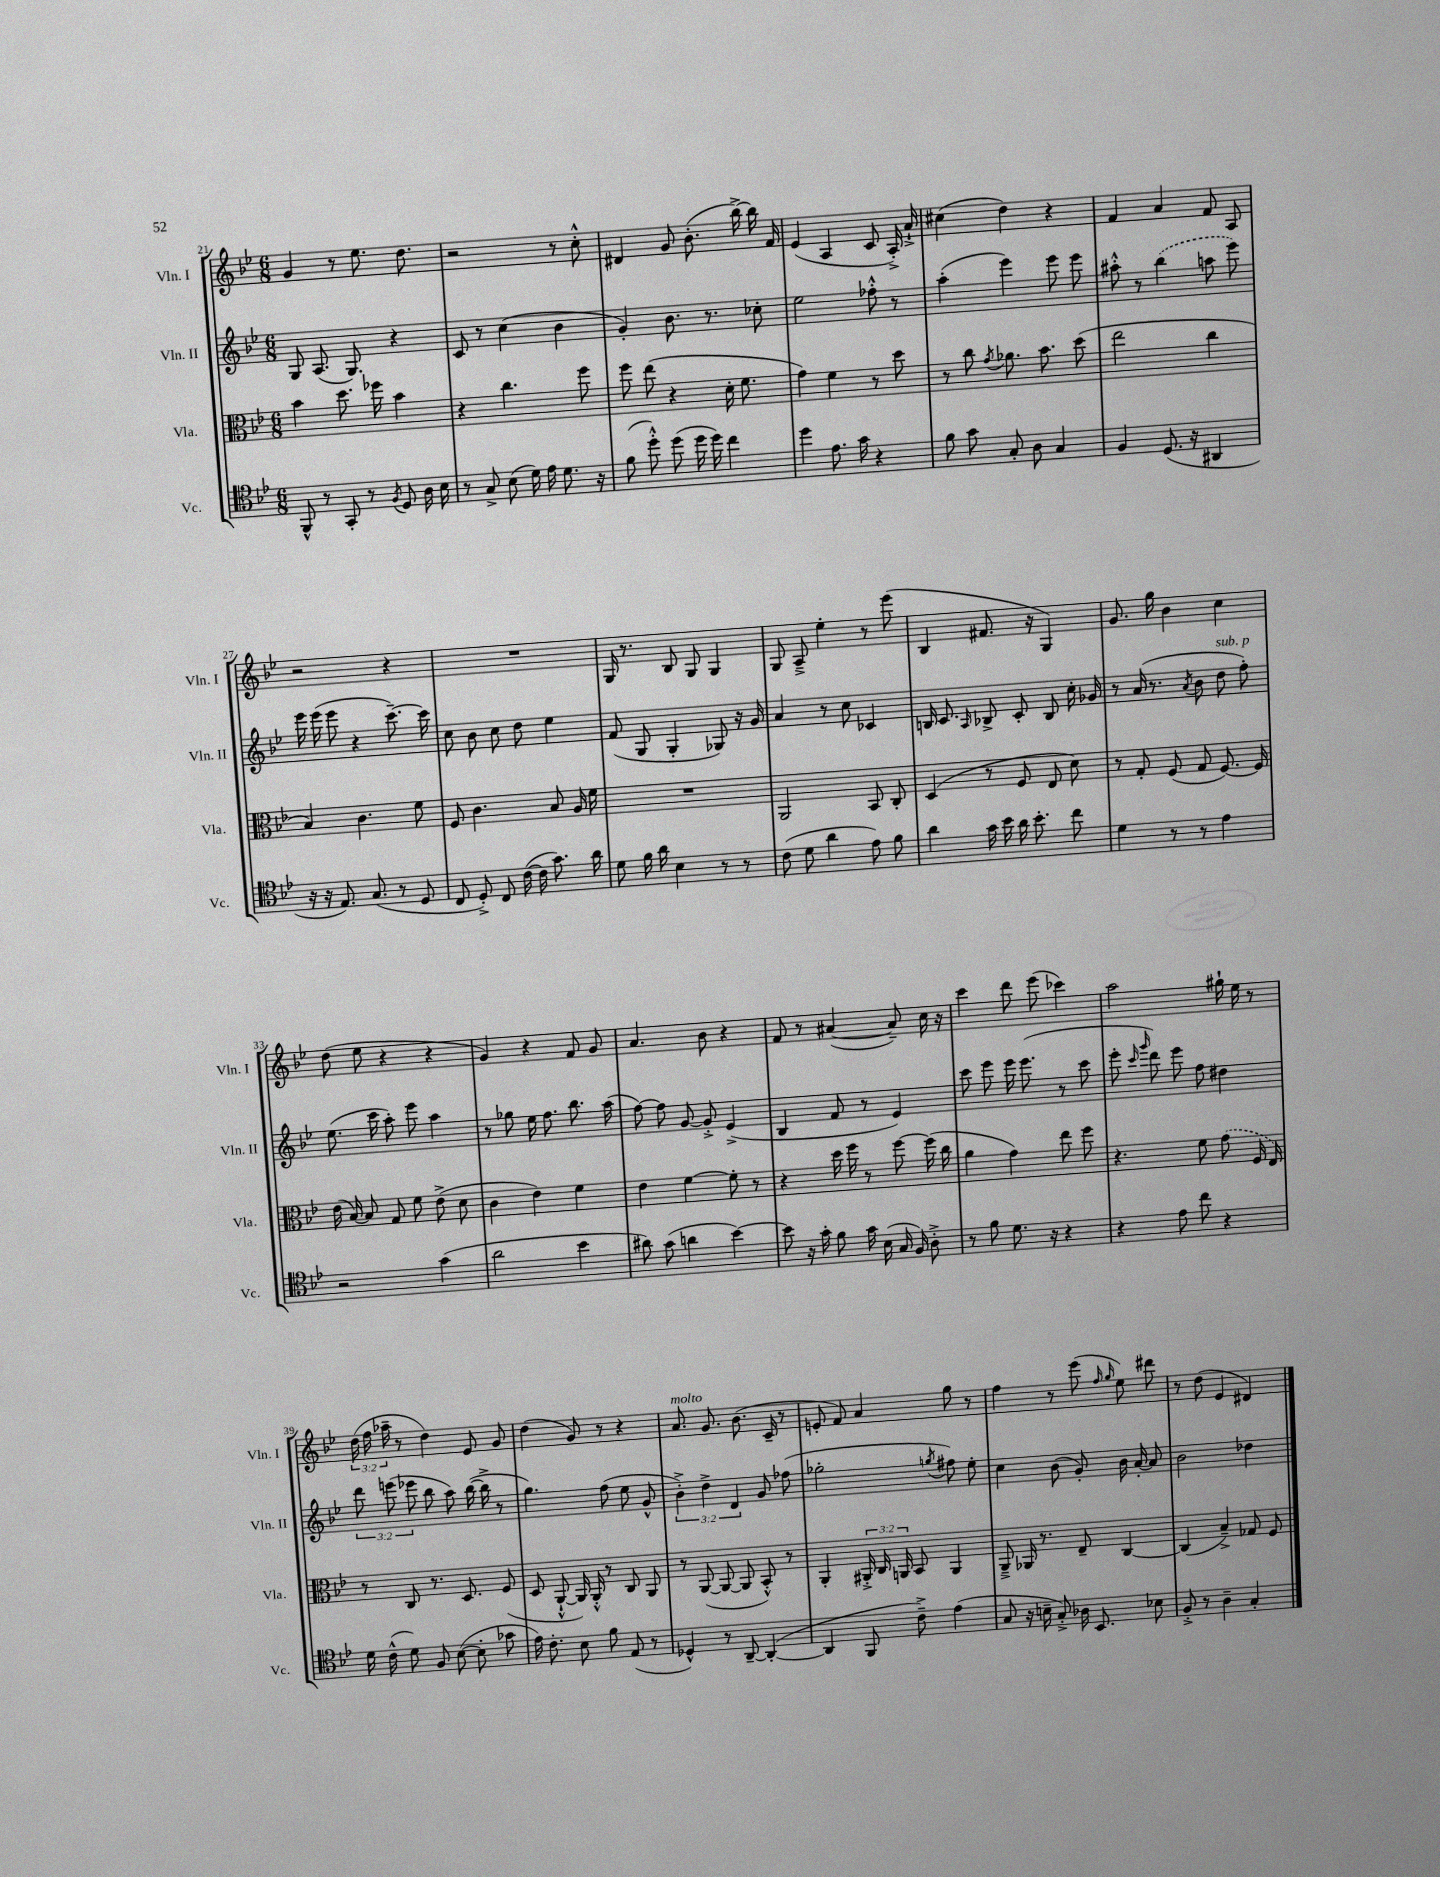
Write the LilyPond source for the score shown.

<<
\new StaffGroup <<
\new Staff = "s0" \with { instrumentName = "Vln. I" shortInstrumentName = "Vln. I" } {
    \clef treble \key bes \major \numericTimeSignature \time 6/8 \override Staff.TupletNumber.text = #tuplet-number::calc-fraction-text
    \autoBeamOff g'4 r8 ees''8. d''8. |
    r2 r8 c''8-.-^ |
    dis'4 g'8 bes'8.-.( bes''16~->) bes''16 f'16 |
    ees'4( a4 c'8 a16-.->) a'16-!-> |
    cis''4( d''4) r4 |
    f'4 a'4 f'8 a8 |
    r2 r4 |
    R2. |
    g16 r8. bes8 g8 g4 |
    g8 a8---> ees''4-. r8 ees'''8( |
    bes4 fis'8. r16 g4) |
    g'8. g''16 bes'4 c''4 |
    d''8( ees''8 r4 r4 |
    g'4) r4 f'8 g'8 |
    a'4. bes'8 r4 |
    f'8 r8 ais'4~( ais'8--) c''16 r16 |
    c'''4 d'''8 ees'''8( ces'''4) |
    a''2 gis''16-! ees''16 r8 |
    \tuplet 3/2 { d''16( f''16 aes''16-- } r8 d''4) ees'8 g'8 |
    d''4( g'8) r8 r4 |
    a'8.^\markup { \italic "molto" } g'8. bes'8.( c'16-- r8 |
    e'8-. f'8) a'4 g''8 r8 |
    f''4 r8 ees'''8( \grace { f''16 g''16 } ees''8) dis'''8 |
    r8 d''8( ees'4 dis'4) \bar "|." |
}
\new Staff = "s1" \with { instrumentName = "Vln. II" shortInstrumentName = "Vln. II" } {
    \clef treble \key bes \major \numericTimeSignature \time 6/8 \override Staff.TupletNumber.text = #tuplet-number::calc-fraction-text
    \autoBeamOff g8 a8.( g8.) r4 |
    c'8 r8 c''4( bes'4 |
    g'4-.) bes'8. r8. ces''8-. |
    ees''2 fes''8-.-^ r8 |
    a''4-.( ees'''4) ees'''8 ees'''8 |
    ais''8-.-^ r8 \once \slurDashed bes''4( a''8 ees'''8) |
    ees'''16 ees'''16( ees'''8 r4 c'''8.~--) c'''16 |
    c''8 bes'8 c''8 d''8 ees''4 |
    f'8( g8 g4-. ges8) r16 g'16 |
    a'4 r8 c''8 ces'4 |
    b16 c'8. \grace { a16 } bes8-> c'8-. bes8 c''16-. ges'16 |
    r8 a'16( r8. \acciaccatura { a'8 } bes'8 d''8^\markup { \italic "sub. p" } f''8-.) |
    ees''8.( c'''16 a''8-.) ees'''8 a''4 |
    r8 ges''8 ees''16 f''8. bes''8. a''16( |
    f''8~) f''8 g'8~ g'8-.-> ees'4->( |
    bes4 f'8 r8 ees'4) |
    c'''8 ees'''8 ees'''16 ees'''8.( r8 c'''8 |
    ees'''8-. \grace { c'''16 g'''16 } d'''8) ees'''8 f''8 dis''4 |
    \tuplet 3/2 { d'''8 e'''8( ees'''8 } bes''8 a''8) bes''16~( bes''16-> r8 |
    g''4.) f''8( ees''8 g'8-^ |
    \tuplet 3/2 { bes'4-.->) d''4-> d'4 } g'8 fes''8( |
    ges''2-. \acciaccatura { g''8 } fis''8) ees''8-. |
    c''4 bes'8( g'8-.) bes'16 a'16~-. a'8 |
    bes'2 des''4 \bar "|." |
}
\new Staff = "s2" \with { instrumentName = "Vla." shortInstrumentName = "Vla." } {
    \clef alto \key bes \major \numericTimeSignature \time 6/8 \override Staff.TupletNumber.text = #tuplet-number::calc-fraction-text
    \autoBeamOff bes'4 d''8. fes''16 bes'4 |
    r4 c''4. f''8 |
    f''8 ees''8( r4 d'16-. f'8. |
    g'4) f'4 r8 d''8 |
    r8 c''8 \acciaccatura { g'8 } aes'8. bes'8. d''8( |
    ees''2 c''4 |
    bes4) c'4. f'8 |
    f8 c'4. bes8 a16 f'16 |
    R2. |
    a,2 bes,8 c8-. |
    d4( r8 f8 ees8 d'8) |
    r8 g8-. f8( g8 f8.~) f16 |
    ees'16( bes16~) bes8 g8 f'8 ees'8->( d'8 |
    c'4 ees'4) f'4 |
    ees'4 f'4~ f'8-. r8 |
    r4 d''16 f''16 r8 f''8~ f''16( c''16 |
    a'4 g'4) ees''8 f''8 |
    r4. f'8 \once \slurDashed g'8( f16 ees16) |
    r8 c8 r8. d8. f8( |
    d8 a,8~-!-^ a,16) a,16-.-^ r8 c8 a,8 |
    r8 a,8~( a,8~ a,8 bes,8-.-^) r8 |
    a,4-. \tuplet 3/2 { ais,16-.-> c16 a,16 } bes,8 a,4 |
    a,8---> aes,16 r8. ees8-- c4~ |
    c4( bes4--->) ges8 f8 \bar "|." |
}
\new Staff = "s3" \with { instrumentName = "Vc." shortInstrumentName = "Vc." } {
    \clef tenor \key bes \major \numericTimeSignature \time 6/8
    \autoBeamOff f,8-^ r8 g,8-. r8 \acciaccatura { f8 } d8 a16 bes16 |
    r8 g8-> bes8( d'16) ees'16 d'8. r16 |
    f'8( d''8-.-^) d''8( d''16 d''16) c''4 |
    d''4 ees'8. g'16 r4 |
    f'8 g'8 g8-. a8 g4 |
    f4 d8.( r16 ais,4 |
    r16 r16 ees8.) g8.( r8 d8 |
    c8 d8-.->) c8 c'16~( c'16 g'8.) a'16 |
    d'8 f'16 a'16 bes4 r8 r8 |
    c'8( d'8 a'4 ees'8) f'8 |
    a'4 g'16 bes'16 a'16 bes'8.-. c''8 |
    d'4 r8 r8 ees'4 |
    r2 g'4( |
    a'2 bes'4 |
    ais'8) g'8( a'4 bes'4~) |
    bes'8 r16 g'16-. f'8 g'16 bes16( g16 f16) a8-.-> |
    r8 f'8 d'8. r16 r4 |
    r4 ees'8 c''8 r4 |
    d'16 c'16-^( d'8) f8 bes8~( bes8-. ges'8 |
    ees'16) c'8.-. bes8 f'8 ees8( r8 |
    des4-^) r8 a,8~-- a,4~-.( |
    a,4 f,8 c'8--->) ees'4( |
    g8 r16 b16-- g8-.->) aes16 bes,8. bes8 |
    f8-.-> r8 a4-- g4-. \bar "|." |
}
>>
>>
\layout { \context { \Score currentBarNumber = #21 } }
